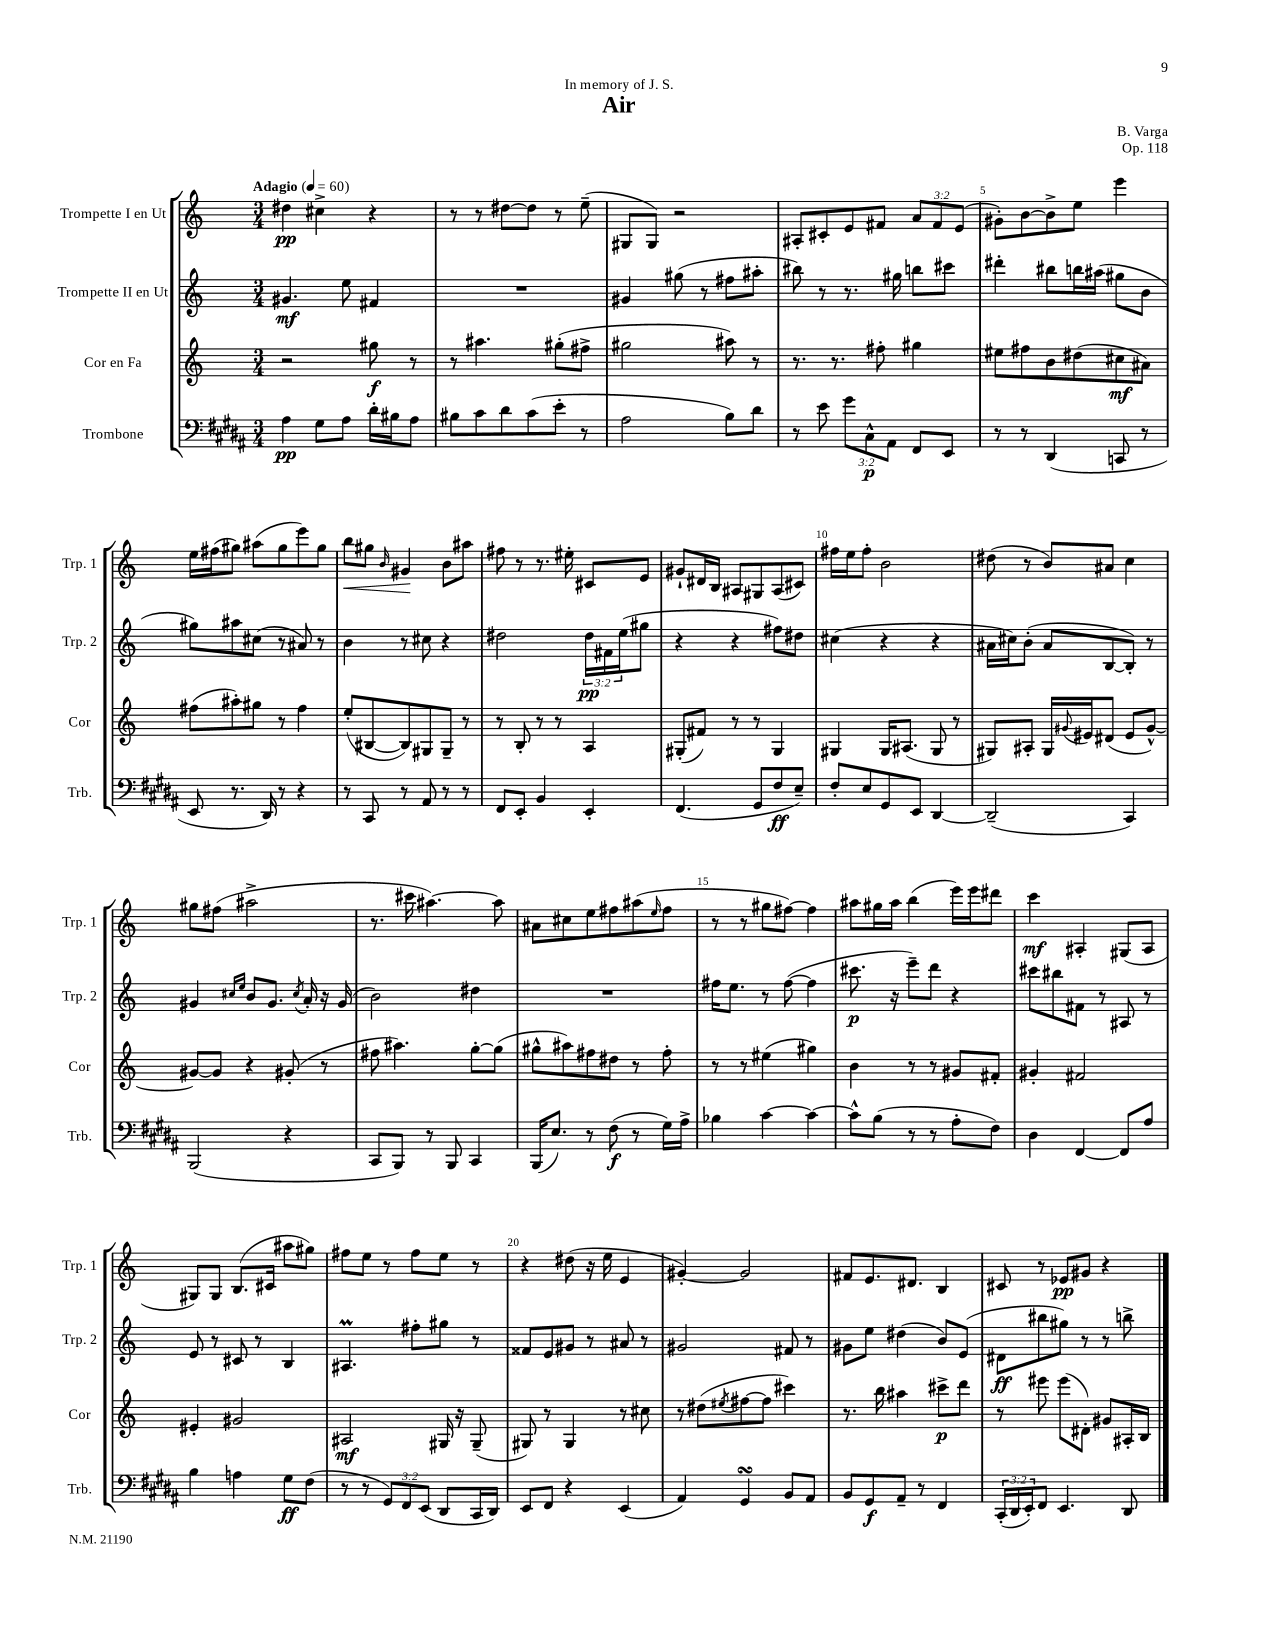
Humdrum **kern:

**kern	**kern	**kern	**kern
*staff4	*staff3	*staff2	*staff1
*clefF4	*clefG2	*clefG2	*clefG2
*k[f#c#g#d#a#]	*k[]	*k[]	*k[]
*M3/4	*M3/4	*M3/4	*M3/4
*MM60	*MM60	*MM60	*MM60
4A#\	2r	4.g#/	4dd#\
8G#\L	.	.	4cc#^\
8A#\J	.	8ee\	.
16d#'\LL	8gg#\	4f#/	4r
16B#\J	.	.	.
8A#\J	8r	.	.
=	=	=	=
8B#\L	8r	2.r	8r
8c#\	4.aa#\	.	8r
8d#\	.	.	[8dd#\L
(8c#\	.	.	8dd#\]J
8e'\J	(8gg#'\L	.	8r
8r	8ff#^\J	.	(8ee~\
=	=	=	=
2A#\	2gg#\	4g#/	8G#/L
.	.	.	8G#/J)
.	.	(8gg#\	2r
.	.	8r	.
8B\L)	8aa#\)	8ff#\L	.
8d#\J	8r	8aa#'\J	.
=	=	=	=
8r	8.r	8bb#\)	8A#'/L
8e\	.	8r	8c#'/
.	8.r	.	.
12g#\L	.	8.r	8e/
12C#^^\	.	.	.
.	8ff#'\	.	8f#/J
12AA#\J	.	.	.
.	.	16gg#\	.
8FF#/L	4gg#\	8bb\L	12a/L
.	.	.	12f#/
8EE/J	.	8ccc#\J	.
.	.	.	(12e/J
=	=	=	=
8r	8ee#\L	4ddd#'\	8g#'\L)
8r	8ff#\	.	[8b\
(4DD#/	8b\	8bb#\L	8b^\]
.	(8dd#\	16bb\L	8ee\J
.	.	(16aa#\JJ	.
8CC/	8cc#\	8gg#\L	4eee\
8r	8a#\J)	8b\J	.
=	=	=	=
8EE/	(8ff#\L	8gg#\L)	16ee\LL
.	.	.	(16ff#\J
8.r	8aa#'\)	8aa#\	8gg#\J)
.	8gg#\J	(8cc#\J	(8aa#\L
16DD#/)	.	.	.
8r	8r	8r	8gg#\
4r	4ff#\	8a#/)	8eee\)
.	.	8r	8gg#\J
=	=	=	=
8r	(8ee'/L	4b\	8bb\L
8CC#/	[8B#/	.	8gg#\J
.	.	.	16qqb/
8r	8B#/])	8r	4g#/
8AA#/	8G#/	8cc#\	.
8r	8G#~/J	4r	8b\L
8r	8r	.	8aa#\J
=	=	=	=
8FF#/L	8r	2dd#\	8ff#\
8EE'/J	8B'/	.	8r
4BB/	8r	.	8.r
.	8r	.	.
.	.	.	16ee#'\
4EE'/	4A/	24dd#\LL	8c#/L
.	.	24f#\	.
.	.	(24ee\J	.
.	.	8gg#\J	8e/J
=	=	=	=
(4.FF#/	(8G#'/L	4r	8g#`/L
.	8f#/J)	.	16d#/L
.	.	.	16B/JJ
.	8r	4r	8A#/L
8GG#/L	8r	.	8G#/
8F#/	4G#/	8ff#\L)	(8A#/
8E~/J)	.	8dd#\J	8c#/J)
=	=	=	=
8F#'/L	4G#/	(4cc#\	16ff#\LL
.	.	.	16ee\J
8E/	.	.	8ff#'\J
8GG#/	16G#/LK	4r	2b\
.	(8.A#/J	.	.
8EE/J	.	.	.
[4DD#/	8G#/	4r	.
.	8r	.	.
=	=	=	=
(2DD#~/]	8G#/L)	16a#\LL	(8dd#\
.	.	16cc#\J)	.
.	8A#'/J	(8b'\J	8r
.	16G#/LL	8a#/L	8b/L)
.	8qqg#/	.	.
.	16e#/J	.	.
.	(8d#/J	[8B/	8a#/J
4CC#/)	8e#/L	8B'/]J)	4cc\
.	[8g#^^/J)	8r	.
=	=	=	=
(2BBB/	8g#/_L	4g#/	8gg#\L
.	8g#/]J	.	(8ff#\J
.	.	16qqcc#/LL	.
.	.	16qqee/JJ	.
.	4r	8b/L	2aa#^\
.	.	8.g#/J	.
4r	(8g#'/	.	.
.	.	8qcc#/	.
.	.	16a'/	.
.	8r	16r	.
.	.	(16g#/	.
=	=	=	=
8CC#/L	8ff#\	2b\)	8.r
8BBB/J)	4.aa#\)	.	.
.	.	.	16ccc#\
8r	.	.	[4.aa#\)
8BBB/	.	.	.
4CC#/	[8gg'\L	4dd#\	.
.	(8gg\]J	.	8aa#\]
=	=	=	=
(16BBB/LK	8gg#^^\L	2.r	8a#\L
8.E/J)	.	.	.
.	8aa#\)	.	8cc#\
8r	8ff#\	.	8ee\
(8F#\	8dd#\J	.	8ff#\
8r	8r	.	(8aa#\
.	.	.	16qqee/
16G#\LL)	8ff#'\	.	8ff#\J
16A#^\JJ	.	.	.
=	=	=	=
4B-\	8r	16ff#\LK	8r
.	.	8.ee\J	.
.	8r	.	8r
[4c#\	(4ee#\	8r	8gg#\L
.	.	([8ff#\	[8ff#\J)
4c#\_	4gg#\)	4ff#\]	4ff#\]
=	=	=	=
8c#^^\]L	4b\	8.ccc#\	8aa#\L
(8B\J	.	.	16gg#\L
.	.	16r	16aa#\JJ
8r	8r	8eee~\L)	(4bb\
8r	8r	8ddd\J	.
8A#'\L	8g#/L	4r	16eee\LL)
.	.	.	16eee\J
8F#\J)	8f#'/J	.	8ddd#\J
=	=	=	=
4D#\	4g#'/	8ccc#\L	4ccc\
.	.	8bb#\	.
[4FF#/	2f#/	8f#\J	4A#'/
.	.	8r	.
8FF#/]L	.	8A#/	(8G#/L
8A#/J	.	8r	8A#/J
=	=	=	=
4B\	4e#'/	8e/	8G#/L)
.	.	8r	8G#/J
4A\	2g#/	8c#/	(8.B/L
.	.	8r	.
.	.	.	16c#/Jk
8G#\L	.	4B/	8aa#\L
(8F#\J	.	.	8gg#\J)
=	=	=	=
8r	2A#/	4.A#/	8ff#\L
8r	.	.	8ee\J
12GG#/L)	.	.	8r
12FF#/	.	.	.
.	.	8ff#'\L	8ff#\L
(12EE/J	.	.	.
8DD#/L	16G#/	8gg#\J	8ee\J
.	16r	.	.
16CC#/L	(8G#~/	8r	8r
16DD#/JJ)	.	.	.
=	=	=	=
8EE/L	8G#/)	8f##/L	4r
8FF#/J	8r	8e/	.
4r	4G#/	8g#/J	(8dd#\
.	.	8r	16r
.	.	.	16ee\
(4EE/	8r	8a#/	4e/
.	8cc#\	8r	.
=	=	=	=
4AA#/)	8r	2g#/	[4g#'/)
.	(8dd#\L	.	.
.	8qee#/	.	.
4GG#/	[8ff#\	.	2g#/]
.	8ff#\]J	.	.
8BB/L	4ccc#\)	8f#/	.
8AA#/J	.	8r	.
=	=	=	=
8BB/L	8.r	8g#\L	8f#/L
8GG#/	.	8ee\J	8.e/
.	16bb\	.	.
8AA#~/J	4aa#\	(4dd#\	.
.	.	.	8.d#/J
8r	.	.	.
4FF#/	8ccc#^\L	8b/L)	4B/
.	8ddd\J	(8e/J	.
=	=	=	=
(24CC#'/LL	8r	8d#\L	8c#/
24DD#/	.	.	.
24EE'/J)	.	.	.
8FF#/J	8eee#\	8bb#\	8r
4.EE/	(8eee#\L	8gg#\J)	8e-/L
.	8d#'\J)	8r	8g#/J
.	8g#/L	8r	4r
8DD#/	16A#'/L	8bb^\	.
.	16B/JJ	.	.
==	==	==	==
*-	*-	*-	*-
